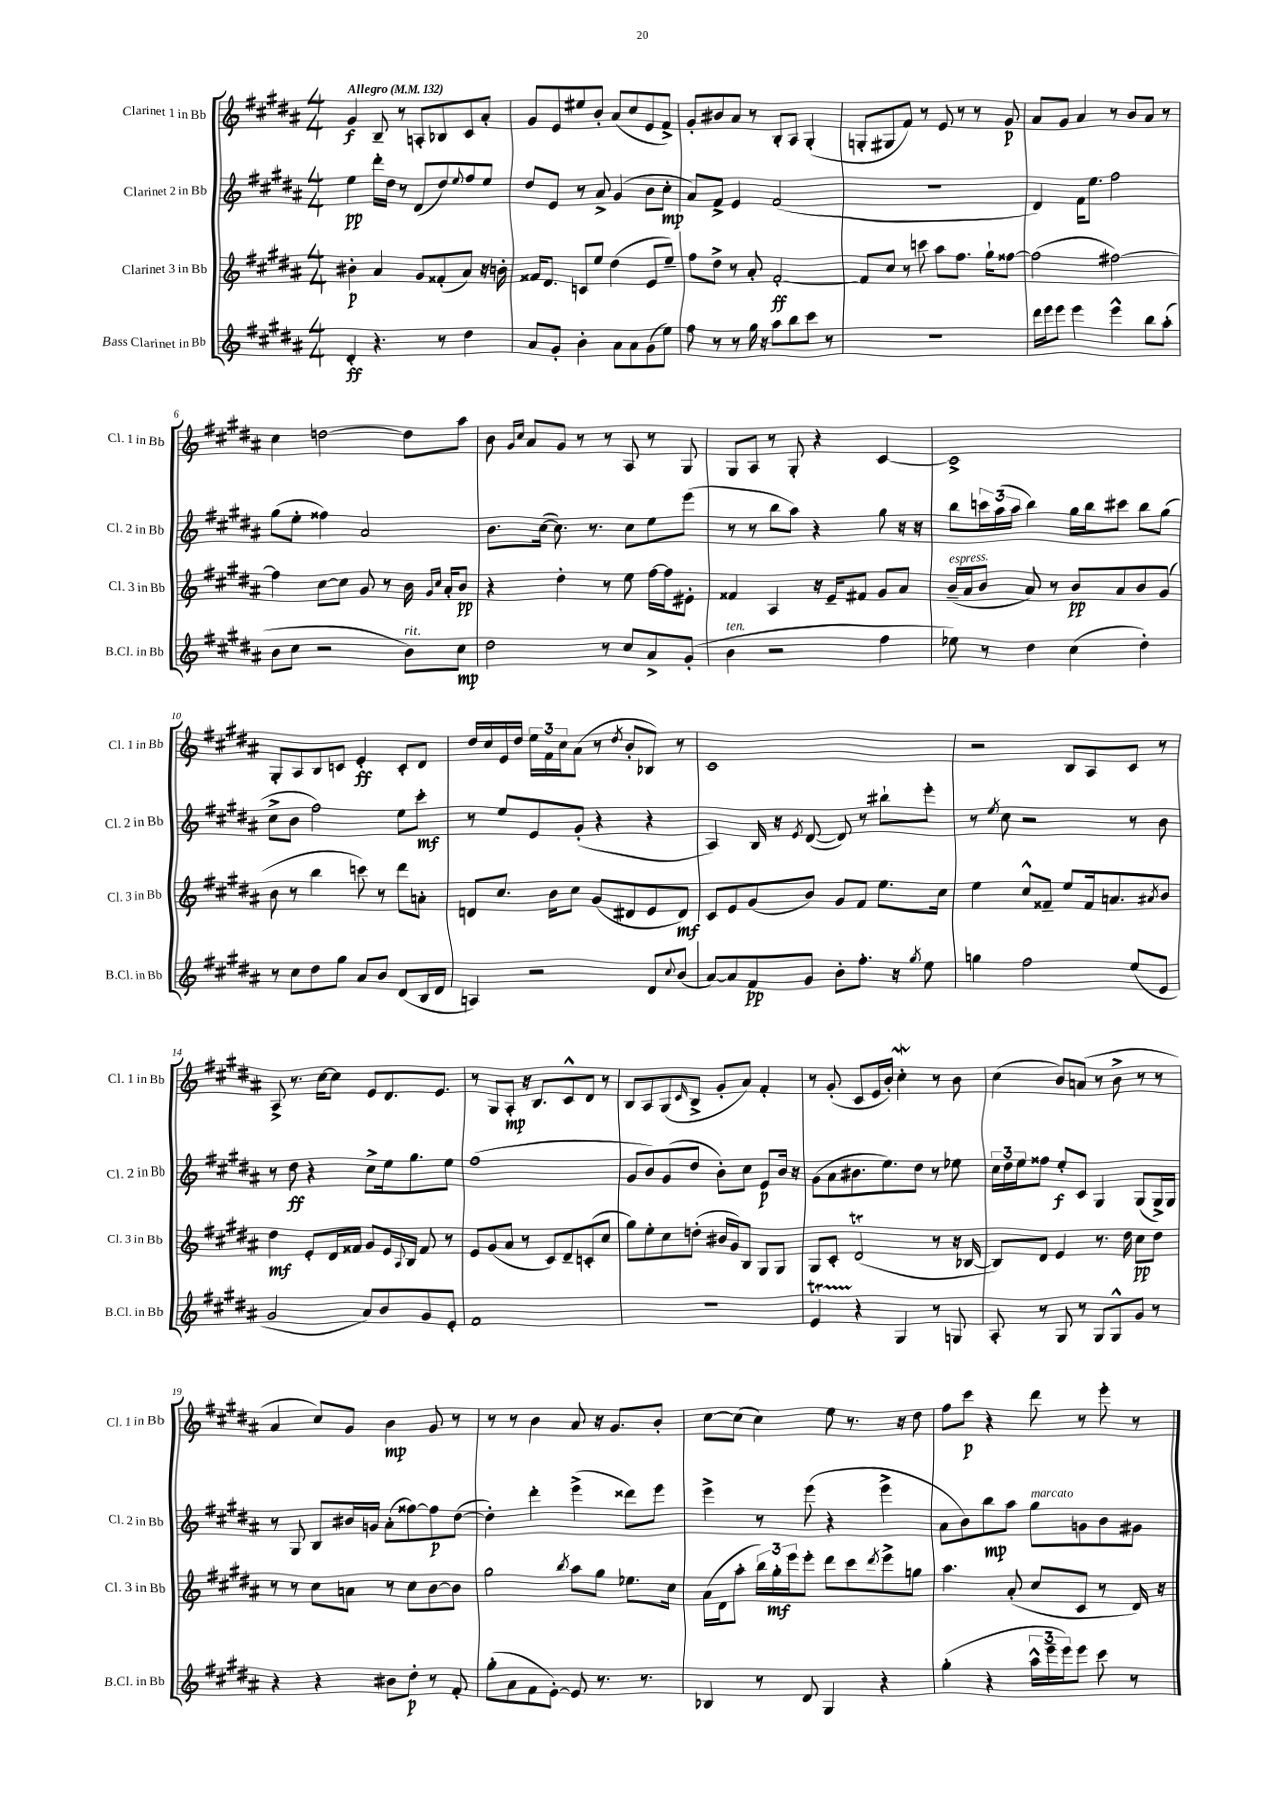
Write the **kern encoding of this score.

**kern	**dynam	**kern	**dynam	**kern	**dynam	**kern	**dynam
*part4	*part4	*part3	*part3	*part2	*part2	*part1	*part1
*staff4	*staff4	*staff3	*staff3	*staff2	*staff2	*staff1	*staff1
*I"Bass Clarinet in Bb	*	*I"Clarinet 3 in Bb	*	*I"Clarinet 2 in Bb	*	*I"Clarinet 1 in Bb	*
*I'B.Cl. in Bb	*	*I'Cl. 3 in Bb	*	*I'Cl. 2 in Bb	*	*I'Cl. 1 in Bb	*
*clefG2	*	*clefG2	*	*clefG2	*	*clefG2	*
*k[f#c#g#d#a#]	*	*k[f#c#g#d#a#]	*	*k[f#c#g#d#a#]	*	*k[f#c#g#d#a#]	*
*M4/4	*	*M4/4	*	*M4/4	*	*M4/4	*
*MM132	*	*MM132	*	*MM132	*	*MM132	*
=1	=1	=1	=1	=1	=1	=1	=1
!	!	!	!	!	!	!LO:TX:a:B:t=Allegro	!
4d#'/	ff	4b#X'\	p	4ee\	pp	4g#/	f
4.r	.	4a#/	.	16ddd#'\LL	.	8B~/	.
.	.	.	.	16dd#\JJ	.	.	.
.	.	.	.	8r	.	8r	.
.	.	8g#/L	.	(8d#/L	.	8An'/L	.
8r	.	(8f##X'/	.	8dd#/)	.	8B-X/	.
.	.	.	.	8qqee/	.	.	.
4dd#\	.	8a#/J)	.	8ff#/	.	8c#/	.
.	.	16r	.	8ee/J	.	8a#'/J	.
.	.	16bn'\	.	.	.	.	.
=2	=2	=2	=2	=2	=2	=2	=2
8a#/L	.	16f##X/KL	.	8dd#/L	.	8g#/L	.
.	.	8.d#/J	.	.	.	.	.
8g#'/J	.	.	.	8e/J	.	8e/	.
4b'\	.	8cn/L	.	8r	.	8ee#X/	.
.	.	8ee/J	.	8a#^/	.	8b'/J	.
8a#\L	.	(4dd#\	.	(4g#/	.	(8a#/L	.
8a#\	.	.	.	.	.	8cc#/	.
(8g#\	.	8e/L	.	8b\L	.	8e/	.
8ee\J)	.	8ee~/J)	.	8cc#'\J	mp	8f#^/J)	.
=3	=3	=3	=3	=3	=3	=3	=3
8ff#\	.	8ff#\L	.	8a#/L)	.	8g#'/L	.
8r	.	8dd#^\J	.	8f#^/J	.	8b#X/	.
8r	.	8r	.	4e/	.	8a#/J	.
16gg#\	.	8a#'/	.	.	.	8r	.
16r	.	.	.	.	.	.	.
8aa#\L	.	[2f#'/	ff	(2f#/	.	8B'/L	.
8bb\	.	.	.	.	.	8A#/J	.
8ccc#\J	.	.	.	.	.	(4G#'/	.
8r	.	.	.	.	.	.	.
=4	=4	=4	=4	=4	=4	=4	=4
1r	.	8f#/L]	.	1r	.	8Gn'/L	.
.	.	8cc#/J	.	.	.	8G#X/	.
.	.	8r	.	.	.	8f#/J)	.
.	.	8cccn\	.	.	.	8r	.
.	.	8aa#\L	.	.	.	8e/	.
.	.	8.ff#\J	.	.	.	8r	.
.	.	.	.	.	.	8r	.
.	.	16gg#`\KL	.	.	.	.	.
.	.	[8ff##X\J	.	.	.	8g#/	p
=5	=5	=5	=5	=5	=5	=5	=5
16ddd#\LL	.	(2ff##\]	.	4d#/)	.	8a#/L	.
16eee\J	.	.	.	.	.	.	.
8eee\J	.	.	.	.	.	8g#/J	.
4eee\	.	.	.	16f#\KL	.	4a#/	.
.	.	.	.	8.ee\J	.	.	.
4eee^^\	.	[2ff#X\)	.	2ff#\	.	8r	.
.	.	.	.	.	.	8b/L	.
8bb\L	.	.	.	.	.	8a#/J	.
(8aa#'\J	.	.	.	.	.	8r	.
!!LO:LB:g=z
=6	=6	=6	=6	=6	=6	=6	=6
8b\L	.	4ff#\]	.	(8gg#\L	.	4cc#\	.
8cc#\J	.	.	.	8ee'\J	.	.	.
2r	.	[8cc#\L	.	4ff##X\)	.	[2ddn\	.
.	.	8cc#\J]	.	.	.	.	.
.	.	8g#/	.	2a#/	.	.	.
.	.	8r	.	.	.	.	.
!LO:TX:a:i:t=rit.	!	!	!	!	!	!	!
8b\L)	.	16b\	.	.	.	8dd\L]	.
.	.	16qqg#/LL	.	.	.	.	.
.	.	16qqcc#/JJ	.	.	.	.	.
.	.	16a#'/KL	.	.	.	.	.
8cc#\J	mp	8b/J	pp	.	.	8aa#\J	.
=7	=7	=7	=7	=7	=7	=7	=7
2dd#\	.	4r	.	8.b\L	.	8b\	.
.	.	.	.	.	.	16qqg#/LL	.
.	.	.	.	.	.	16qqcc#/JJ	.
.	.	.	.	.	.	8a#/L	.
.	.	.	.	([16cc#\Jk	.	.	.
.	.	4dd#'\	.	8.cc#\])	.	8g#/J	.
.	.	.	.	.	.	8r	.
.	.	.	.	8.r	.	.	.
8r	.	8r	.	.	.	8r	.
8cc#/L	.	8ee\	.	8cc#\L	.	8A#/	.
8a#^/	.	[16ff#\LL	.	8ee\	.	8r	.
.	.	16ff#\J]	.	.	.	.	.
(8g#'/J	.	8e#X'\J	.	(8eee\J	.	8G#/	.
=8	=8	=8	=8	=8	=8	=8	=8
!LO:TX:a:i:t=ten.	!	!	!	!	!	!	!
4b\	.	4f##X/	.	8r	.	8G#/L	.
.	.	.	.	8r	.	8A#/J	.
2r	.	4A#/	.	8bb\L	.	8r	.
.	.	.	.	8aa#\J)	.	8G#'/	.
.	.	16r	.	4r	.	4r	.
.	.	16e~/KL	.	.	.	.	.
.	.	8f#X/J	.	.	.	.	.
4ff#\	.	8g#/L	.	8gg#\	.	[4c#/	.
.	.	8a#/J	.	16r	.	.	.
.	.	.	.	16r	.	.	.
=9	=9	=9	=9	=9	=9	=9	=9
!	!	!LO:TX:a:i:t=espress.	!	!	!	!	!
8ee-X\)	.	(16b~/LL	.	8bb\L	.	1c#^]	.
.	.	16a#/J	.	.	.	.	.
8r	.	8b/J	.	24cccn\L	.	.	.
.	.	.	.	(24aa#\	.	.	.
.	.	.	.	24aa#\JJ	.	.	.
4dd#\	.	8a#/)	.	4bb\)	.	.	.
.	.	8r	.	.	.	.	.
(4cc#\	.	8b/L	pp	16gg#\LL	.	.	.
.	.	.	.	16bb\J	.	.	.
.	.	8a#/	.	8ccc#X\J	.	.	.
4dd#'\)	.	8b/	.	8bb\L	.	.	.
.	.	(8g#/J	.	(8gg#\J	.	.	.
!!LO:LB:g=z
=10	=10	=10	=10	=10	=10	=10	=10
8r	.	8b\	.	8cc#^\L	.	8G#'/L	.
8cc#\L	.	8r	.	8b\J	.	8A#/	.
8dd#\	.	4bb\	.	2ff#\)	.	8B/	.
8gg#\J	.	.	.	.	.	8cn/J	.
8a#/L	.	8cccn\)	.	.	.	4e'/	ff
8b/J	.	8r	.	.	.	.	.
(8d#/L	.	8ddd#\L	.	8ee\L	.	8c'/L	.
16B/L	.	8an'\J	.	8ccc#'\J	mf	8d#/J	.
16d#/JJ	.	.	.	.	.	.	.
=11	=11	=11	=11	=11	=11	=11	=11
4An/)	.	8dn/L	.	8r	.	16dd#/LL	.
.	.	.	.	.	.	16cc#/	.
.	.	8.cc#/J	.	8ee/L	.	16e/	.
.	.	.	.	.	.	16dd#/JJ	.
2r	.	.	.	8e/	.	24ee\LL	.
.	.	.	.	.	.	24f#\	.
.	.	16b\KL	.	.	.	.	.
.	.	.	.	.	.	24cc#\J	.
.	.	8cc#\J	.	(8g#'/J	.	(8a#\J	.
.	.	(8g#/L	.	4r	.	8r	.
.	.	.	.	.	.	8qdd#/	.
.	.	8d#X/	.	.	.	8b'/L	.
8d#/L	.	8e/	.	4r	.	8B-X/J)	.
8qqcc#/	.	.	.	.	.	.	.
(8b/J	.	8d#/J)	mf	.	.	8r	.
=12	=12	=12	=12	=12	=12	=12	=12
[8a#/L)	.	8c#/L	.	4A#/)	.	1c#	.
8a#/]	.	8e/	.	.	.	.	.
8f#/	pp	(8g#/	.	16B/	.	.	.
.	.	.	.	16r	.	.	.
.	.	.	.	8qe/	.	.	.
8g#/J	.	8b/J)	.	([8d#/	.	.	.
8b'\L	.	8g#/L	.	8d#/])	.	.	.
8.ff#'\J	.	8f#/J	.	8r	.	.	.
.	.	8.ee\L	.	8bb#X`\L	.	.	.
16r	.	.	.	.	.	.	.
8qgg#/	.	.	.	.	.	.	.
8ee\	.	.	.	8eee'\J	.	.	.
.	.	16cc#\Jk	.	.	.	.	.
=13	=13	=13	=13	=13	=13	=13	=13
4ggn\	.	4ee\	.	8r	.	2r	.
.	.	.	.	8qee/	.	.	.
.	.	.	.	8cc#\	.	.	.
2ff#\	.	8cc#^^/L	.	2r	.	.	.
.	.	8f##X~/J	.	.	.	.	.
.	.	8ee/L	.	.	.	8B/L	.
.	.	16f##/k	.	.	.	8A#/	.
.	.	8.an/	.	.	.	.	.
(8ee/L	.	.	.	8r	.	8c#/J	.
.	.	8qa#X/	.	.	.	.	.
8e/J	.	8b/J	.	8b\	.	8r	.
!!LO:LB:g=z
=14	=14	=14	=14	=14	=14	=14	=14
2g#/	.	4dd#\	mf	8r	.	8A#^/	.
.	.	.	.	8dd#\	ff	8.r	.
.	.	8e'/L	.	4r	.	.	.
.	.	.	.	.	.	[16cc#\KL	.
.	.	16d#/L	.	.	.	8cc#\J]	.
.	.	16f##X/JJ	.	.	.	.	.
8a#/L)	.	8g#/L	.	8cc#^\L	.	8e/L	.
8b/	.	16e/L	.	16ee\k	.	8.d#/	.
.	.	8qqA#/	.	.	.	.	.
.	.	16B/JJ	.	8.gg#\	.	.	.
8g#/	.	8f##/	.	.	.	.	.
.	.	.	.	.	.	8.e/J	.
8e'/J	.	8r	.	8ee\J	.	.	.
=15	=15	=15	=15	=15	=15	=15	=15
1f#	.	8e/L	.	(1ff#	.	8r	.
.	.	(8g#/	.	.	.	8G#/L	.
.	.	8a#/J	.	.	.	8A#'/J	mp
.	.	8r	.	.	.	16r	.
.	.	.	.	.	.	8.B/L	.
.	.	8c#/L)	.	.	.	.	.
.	.	8d#~/	.	.	.	8c#^^/	.
.	.	(8cn'/	.	.	.	8d#/J	.
.	.	8cc#/J	.	.	.	8r	.
=16	=16	=16	=16	=16	=16	=16	=16
1r	.	8gg#\L)	.	8g#/L	.	8B/L	.
.	.	8ee'\	.	8b/)	.	8A#/	.
.	.	8cc#\	.	(8g#/	.	(8G#/	.
.	.	.	.	.	.	16qqc#/	.
.	.	(8ddn'\J	.	8dd#/J	.	8B^/J	.
.	.	16b#X/LL	.	8b'\L)	.	8g#'/L	.
.	.	16g#/J)	.	.	.	.	.
.	.	8B/J	.	8cc#\J	.	8a#/J)	.
.	.	8G#/L	.	8e/L	p	4f#'/	.
.	.	8G#/J	.	16b/Jk	.	.	.
.	.	.	.	16r	.	.	.
=17	=17	=17	=17	=17	=17	=17	=17
4eT/	.	8G#/L	.	(8g#\L	.	8r	.
.	.	8c#'/J	.	8a#\	.	(8g#'/	.
4r	.	(2d#t/	.	8.b#X\	.	8c#/L	.
.	.	.	.	.	.	16e/L	.
.	.	.	.	8.ee\)	.	16b'/JJ)	.
4G#/	.	.	.	.	.	4cc#W'\	.
.	.	.	.	8dd#\J	.	.	.
8r	.	8r	.	8r	.	8r	.
8Gn/	.	16r	.	8ee-X\	.	8b\	.
.	.	[16B-X/	.	.	.	.	.
=18	=18	=18	=18	=18	=18	=18	=18
8A#'/	.	8B-/L])	.	24cc#\LL	.	(4cc#\	.
.	.	.	.	24dd#\	.	.	.
.	.	.	.	24ee\J	.	.	.
8r	.	8d#/J	.	8ff##X\J	.	.	.
8G#/	.	4e/	.	8ee'/L	f	8b/L)	.
8r	.	.	.	8c#/J	.	(8an/J	.
8G#/L	.	8.r	.	4G#/	.	8r	.
8G#^^/	.	.	.	.	.	8b^\	.
.	.	16dd#\	.	.	.	.	.
8g#/J	.	8cc#\L	pp	(8G#/L	.	8r	.
8r	.	8dd#\J	.	16G#^/L)	.	8r	.
.	.	.	.	16G#/JJ	.	.	.
!!LO:LB:g=z
=19	=19	=19	=19	=19	=19	=19	=19
4r	.	8r	.	8r	.	4a#/	.
.	.	8r	.	8G#/	.	.	.
4r	.	8cc#\L	.	8B/L	.	8cc#/L)	.
.	.	8an\J	.	16b#X/L	.	8g#/J	.
.	.	.	.	16gn/JJ	.	.	.
8b#X\L	.	8r	.	(8a#'\L	.	4b\	mp
8dd#'\J	p	8cc#\L	.	[8ff##X\)	.	.	.
8r	.	[8b\	.	8ff##\]	p	8g#/	.
8f#'/	.	8b\J]	.	([8dd#\J	.	8r	.
=20	=20	=20	=20	=20	=20	=20	=20
(8gg#'\L	.	2gg#\	.	4dd#'\])	.	8r	.
8a#\	.	.	.	.	.	8r	.
8f#\	.	.	.	4ddd#'\	.	4b\	.
[8e'\J)	.	.	.	.	.	.	.
.	.	8qbb/	.	.	.	.	.
8e/]	.	8aa#\L	.	(4eee^\	.	8a#/	.
8.r	.	8gg#\J	.	.	.	16r	.
.	.	.	.	.	.	8.g#/L	.
.	.	8.ee-X\L	.	8ddd##X\L)	.	.	.
8.r	.	.	.	.	.	.	.
.	.	.	.	8eee\J	.	8b'/J	.
.	.	16cc#\Jk	.	.	.	.	.
=21	=21	=21	=21	=21	=21	=21	=21
4B-X/	.	(16a#\LL	.	4eee^\	.	[8cc#\L	.
.	.	16d#\J	.	.	.	.	.
.	.	8aa#'\J	.	.	.	(8cc#\J]	.
8r	.	24bb\LL)	.	8r	.	4cc#\)	.
.	.	24gg#'\	mf	.	.	.	.
.	.	24eee\J	.	.	.	.	.
8d#/	.	8eee'\J	.	(8eee\	.	.	.
4G#/	.	8ddd#\L	.	4r	.	8ee\	.
.	.	8ccc#\	.	.	.	8.r	.
.	.	8qddd#/	.	.	.	.	.
4r	.	8eee^\	.	4eee^\	.	.	.
.	.	.	.	.	.	16r	.
.	.	8ggn\J	.	.	.	8dd#\	.
=22	=22	=22	=22	=22	=22	=22	=22
(4gg#'\	.	4.aa#\	.	8a#\L	.	8ff#\L	.
.	.	.	.	8b\)	.	8ccc#\J	p
4r	.	.	.	8bb\	mp	4r	.
.	.	(8a#'/	.	8aa#\J	.	.	.
!	!	!	!	!LO:TX:a:i:t=marcato	!	!	!
24aa#^^\LL	.	8cc#/L	.	8gg#\L	.	8ddd#\	.
24eee~\	.	.	.	.	.	.	.
24eee\J)	.	.	.	.	.	.	.
8eee\J	.	8c#/J	.	8gn\	.	8r	.
8ccc#\	.	8r	.	8b\	.	8eee'\	.
8r	.	16d#/)	.	8g#X\J	.	8r	.
.	.	16r	.	.	.	.	.
==	==	==	==	==	==	==	==
*-	*-	*-	*-	*-	*-	*-	*-
